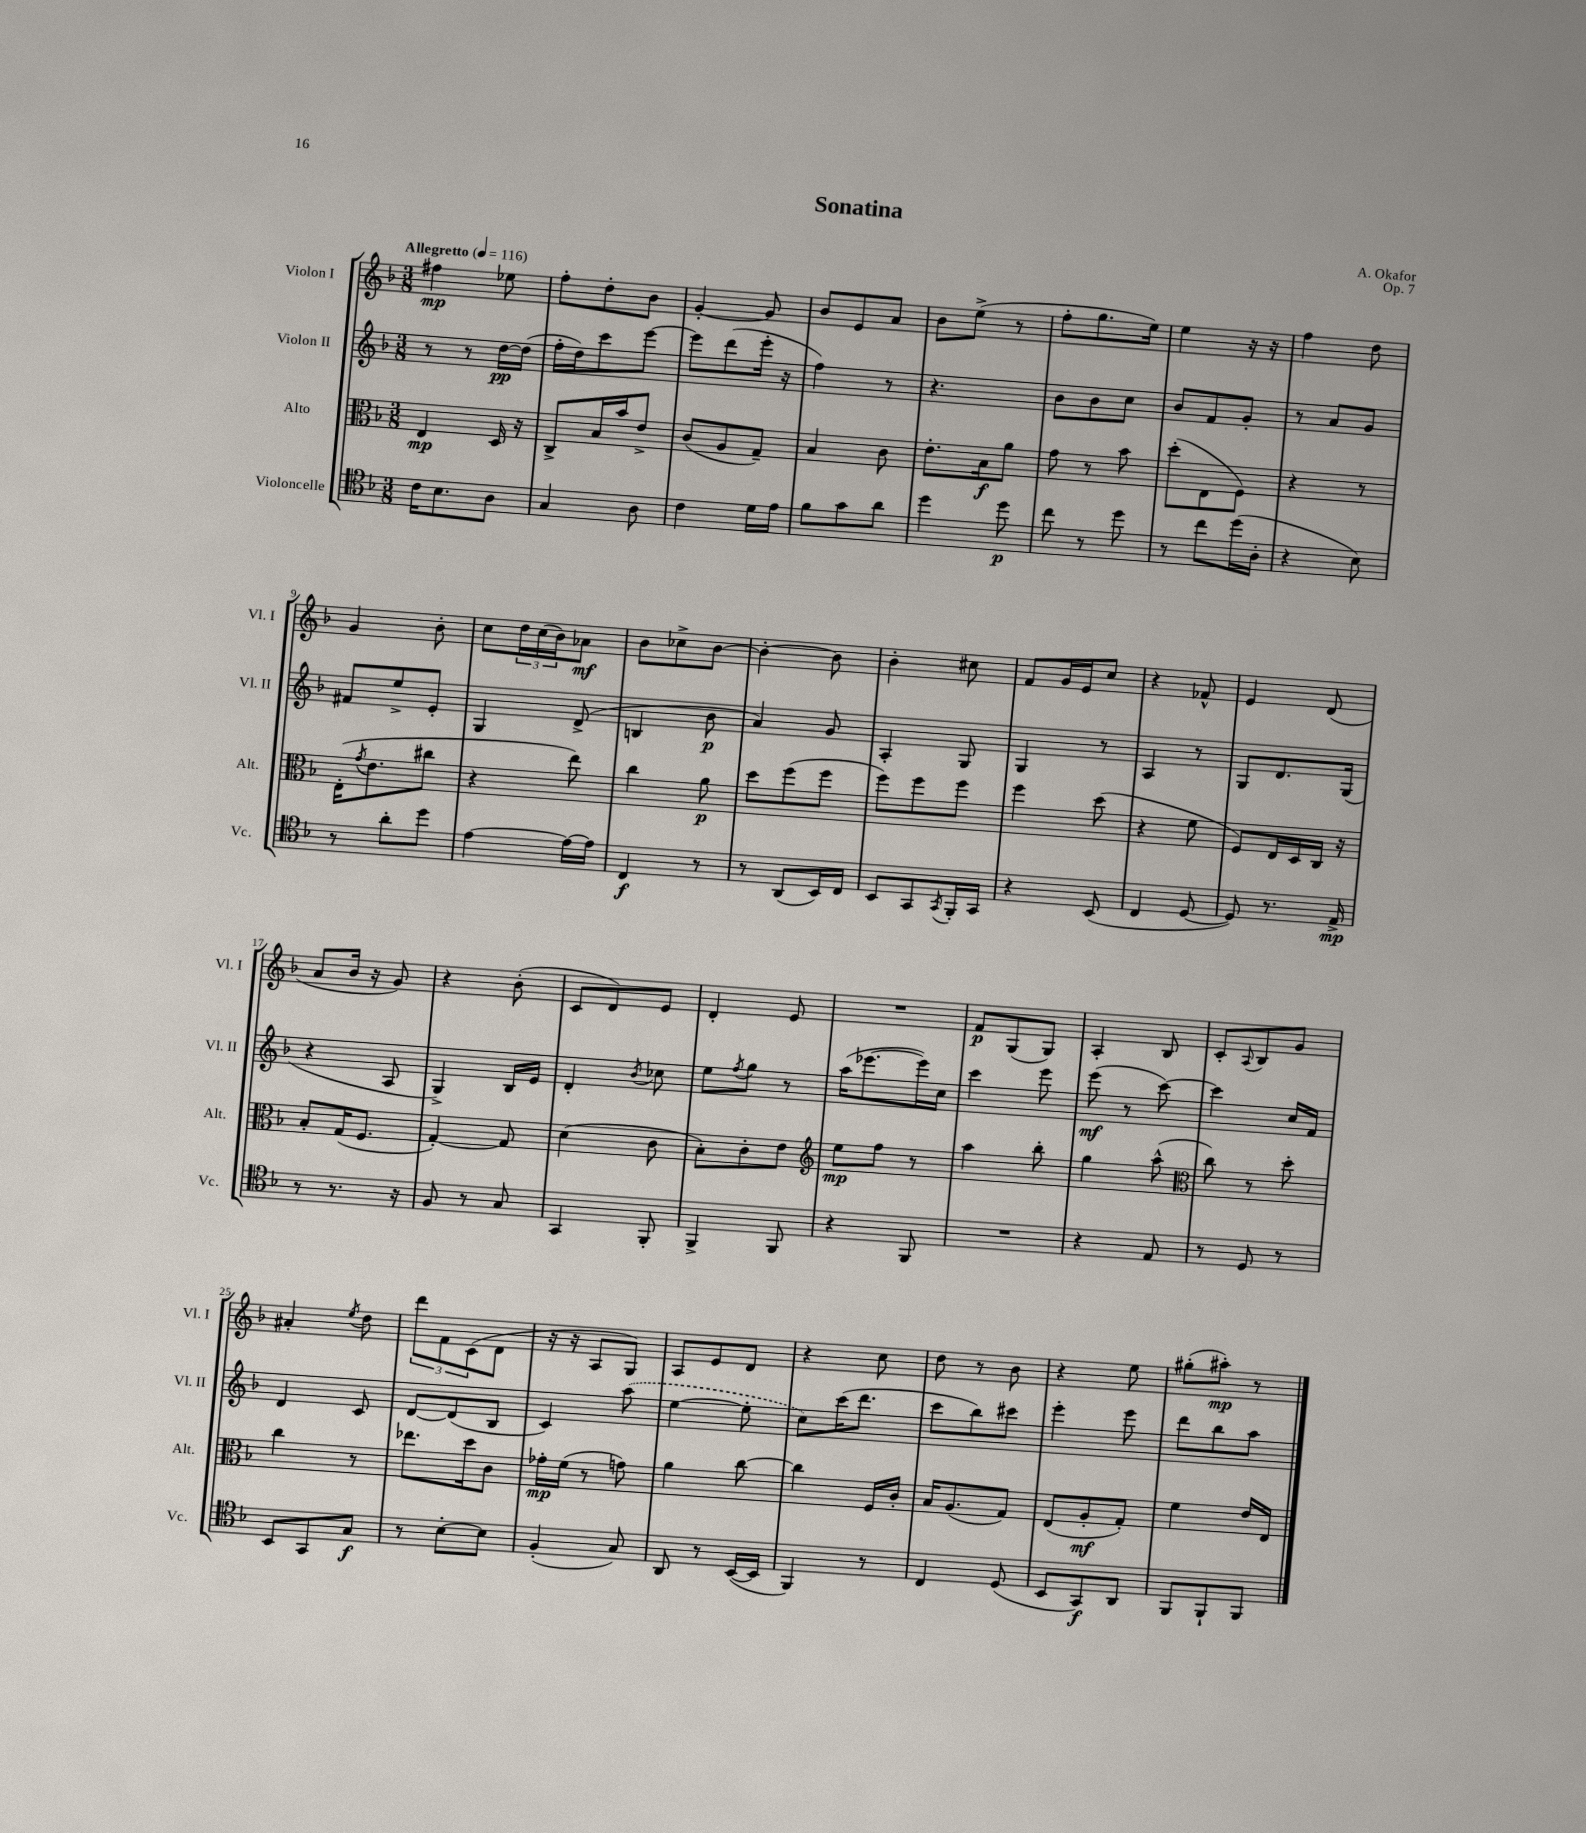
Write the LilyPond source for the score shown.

\header { title = "Sonatina" composer = "A. Okafor" opus = "Op. 7" }
<<
\new StaffGroup <<
\new Staff = "s0" \with { instrumentName = "Violon I" shortInstrumentName = "Vl. I" } {
    \clef treble \key f \major \numericTimeSignature \time 3/8 \tempo "Allegretto" 4 = 116
    fis''4\mp ees''8 |
    f''8-. d''8-. bes'8 |
    g'4~-. g'8 |
    bes'8 e'8 a'8 |
    bes'8 e''8->( r8 |
    f''8-. g''8. e''16) |
    e''4 r16 r16 |
    f''4 d''8 |
    g'4 bes'8-. |
    c''8 \tuplet 3/2 { d''16 c''16( bes'16) } aes'8\mf |
    bes'8 ces''8-> bes'8~ |
    bes'4~-. bes'8 |
    bes'4-. cis''8 |
    f'8 g'16 e'16 c''8 |
    r4 fes'8-^ |
    e'4 d'8( |
    a'8 bes'16 r16 g'8) |
    r4 bes'8-.( |
    c'8 d'8) e'8 |
    d'4-. e'8 |
    R4. |
    f'8\p g8( g8) |
    a4-. bes8 |
    c'8-. \appoggiatura { a8 } bes8 g'8 |
    ais'4-. \acciaccatura { e''8 } d''8 |
    \tuplet 3/2 { d'''8 f'8 c'8( } d'8 |
    r16 r16 a8 g8) |
    a8 e'8 d'8 |
    r4 c''8 |
    d''8 r8 bes'8 |
    r4 e''8 |
    gis''8-.( ais''8-.\mp) r8 \bar "|." |
}
\new Staff = "s1" \with { instrumentName = "Violon II" shortInstrumentName = "Vl. II" } {
    \clef treble \key f \major \numericTimeSignature \time 3/8
    r8 r8 d''16~\pp d''16( |
    f''16-. d''16) c'''8 e'''8~ |
    e'''8 d'''8( e'''16-. r16 |
    f''4) r8 |
    r4. |
    bes'8 bes'8 c''8 |
    bes'8 f'8 g'8-. |
    r8 a'8 g'8 |
    fis'8 e''8-> e'8-. |
    g4 d'8->( |
    b4 bes'8\p |
    a'4) g'8 |
    a4-. g8 |
    g4 r8 |
    a4 r8 |
    g8 d'8. g16( |
    r4 a8 |
    g4->) bes16 e'16 |
    d'4-. \acciaccatura { bes'8 } ces''8 |
    e''8 \acciaccatura { f''8 } g''8 r8 |
    a''16( ees'''8.~ ees'''16) c''16 |
    c'''4 e'''8 |
    e'''8\mf( r8 c'''8~) |
    c'''4 c''16 f'16 |
    d'4 c'8 |
    d'8~ d'8( bes8 |
    c'4) \once \slurDashed a''8( |
    e''4~ e''8-. |
    c''8) c'''16( d'''8. |
    c'''8 bes''8) cis'''8 |
    e'''4-. e'''8 |
    d'''8 bes''8 a''8 \bar "|." |
}
\new Staff = "s2" \with { instrumentName = "Alto" shortInstrumentName = "Alt." } {
    \clef alto \key f \major \numericTimeSignature \time 3/8
    e4\mp d16 r16 |
    c8-> bes16 bes'16 e'8-> |
    c'8( a8 g8--) |
    bes4 c'8 |
    e'8.-. bes16\f a'8 |
    g'8 r8 bes'8 |
    d''8-.( e8 f8) |
    r4 r8 |
    e16-.( \acciaccatura { g'8 } e'8. cis''8 |
    r4 e''8) |
    c''4 a'8\p |
    d''8 f''8( f''8 |
    f''8) f''8 f''8 |
    f''4 d''8( |
    r4 f'8 |
    f8) e16 d16 c16 r16 |
    bes8-. g16( f8. |
    g4~-.) g8 |
    d'4( c'8 |
    bes8-.) c'8-. e'8 |
    \clef treble e''8\mp f''8 r8 |
    a''4 bes''8-. |
    g''4 a''8-^( |
    \clef alto c''8) r8 d''8-. |
    c''4 r8 |
    ees''8. d''16 c'8 |
    ges'16-.\mp f'16( r8 g'8) |
    a'4 c''8~ |
    c''4 f16 c'16-. |
    bes16 a8.( g8) |
    e8( a8-.\mf g8-.) |
    f'4 e'16 e16 \bar "|." |
}
\new Staff = "s3" \with { instrumentName = "Violoncelle" shortInstrumentName = "Vc." } {
    \clef tenor \key f \major \numericTimeSignature \time 3/8
    c'16 bes8. a8 |
    g4 a8 |
    c'4 d'16 e'16 |
    f'8 g'8 a'8 |
    d''4 d''8\p |
    c''8 r8 d''8 |
    r8 c''8 d''16( a16-. |
    r4 bes8) |
    r8 a'8-. d''8 |
    e'4~ e'16~ e'16 |
    c4\f r8 |
    r8 a,8( bes,16) c16 |
    bes,8 g,8 \acciaccatura { g,8 } f,16-. g,16 |
    r4 bes,8( |
    c4 d8~ |
    d8) r8. e16->\mp |
    r8 r8. r16 |
    f8 r8 g8 |
    g,4 f,8-. |
    f,4-> f,8 |
    r4 f,8 |
    R4. |
    r4 e8 |
    r8 d8 r8 |
    bes,8 g,8 g8\f |
    r8 bes8~-. bes8 |
    f4-.( g8) |
    a,8 r8 bes,16~( bes,16 |
    f,4) r8 |
    c4 d8( |
    bes,8 g,8\f) a,8 |
    f,8 f,8-! f,8 \bar "|." |
}
>>
>>
